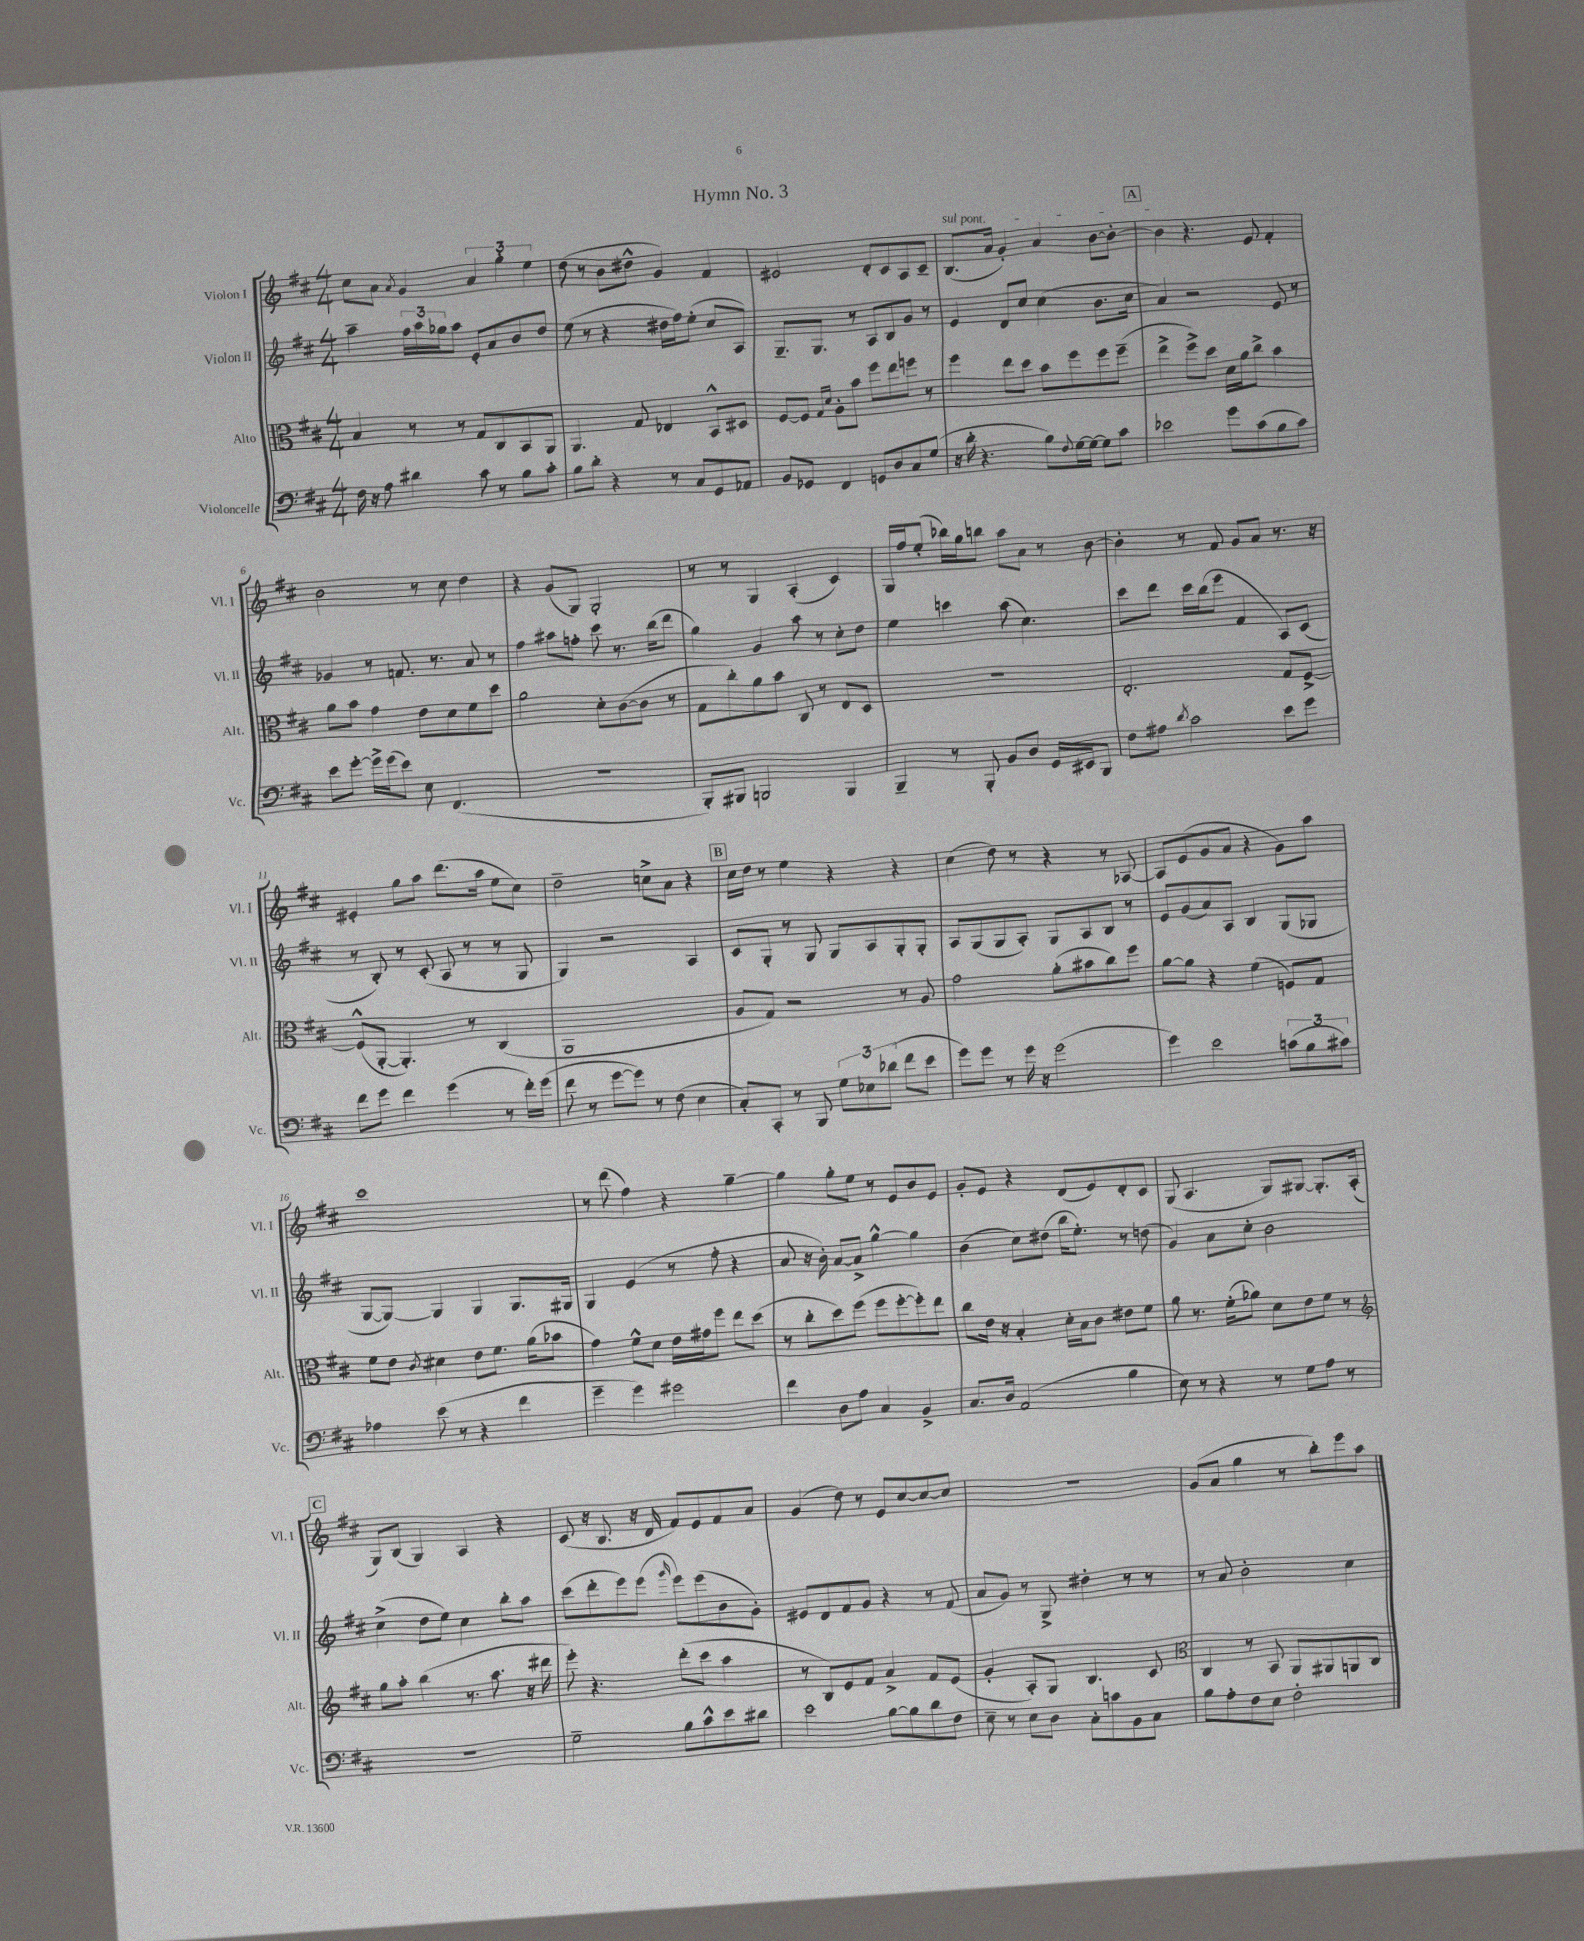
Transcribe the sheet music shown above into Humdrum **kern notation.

**kern	**kern	**kern	**kern
*staff4	*staff3	*staff2	*staff1
*clefF4	*clefC3	*clefG2	*clefG2
*k[f#c#]	*k[f#c#]	*k[f#c#]	*k[f#c#]
*M4/4	*M4/4	*M4/4	*M4/4
16F#	4B	4aa~	8cc#
16r	.	.	.
8A	.	.	8a
.	.	.	8qa
4d#	8r	24ff#	4g
.	.	24aa	.
.	.	24gg-	.
.	8r	8aa	.
8c#	8G	8e'	6a
8r	8C#	8a	.
.	.	.	6gg'
8B	8BB	8b	.
.	.	.	6ee
8c#'	8AA	8dd	.
=	=	=	=
8B	4.AA	(8ee	(8dd
8d'	.	8r	8r
4r	.	4r	8b
.	8G	.	8dd#^^
8r	4E-	16dd#	4g)
.	.	16ff#)	.
8C#	.	(8ee'	.
8GG	8BB^^	8cc#	4f#
8AA-	8D#	8A)	.
=	=	=	=
8BB	[8F#	8.G~	2e#
8GG-	8F#]	.	.
.	.	8.G	.
.	16qqG	.	.
.	16qqd	.	.
4FF#	8A'	.	.
.	8b	8r	.
8GG	8ff#	8A	8d'
8D	8ee	8B	8c#
8C#	8ff	8g	8A
(8G	8r	8r	8c#~
=	=	=	=
16r	4ff#	4e	(8.B
16d'	.	.	.
4.r	.	.	.
.	.	.	16a
.	8ee	8d	4g')
.	8dd	8cc#	.
8B)	8b	(4cc#	4a
8qqF#	.	.	.
[16G	8ff#	.	.
16G_	.	.	.
8G]	8ff#	8.b	[8b
8c#	(8ff#~	.	8b'_
.	.	16cc#	.
=	=	=	=
2e-	4ee^	4a)	4b]
.	8ff#^)	2r	4.r
.	8dd	.	.
8g	16d	.	.
.	16a	.	.
(8c#	8cc#^	.	8e
8B	4b	8e	4f#'
8c#)	.	8r	.
=	=	=	=
8e	8a	4g-	2b
[8g'	8b	.	.
16g^]	4g	8r	.
(16g	.	.	.
8e)	.	8.f	.
8E	8e	.	8r
.	.	8.r	.
(4.FF#	8d	.	8cc#
.	8f#	8a	4dd
.	8dd	8r	.
=	=	=	=
1r	2a	4ff#	4r
.	.	8aa#	(8g
.	.	8ff'	8G)
.	8d'	8ccc#	2G'
.	([8c#	8.r	.
.	8c#]	.	.
.	.	(16bb	.
.	8r	8ddd	.
=	=	=	=
8BBB')	8G	4gg)	8r
8BBB#	8cc#')	.	8r
2BBB	8a	4g	4G
.	8b	.	.
.	8C#	8aa	(4A'
.	8r	8r	.
4BBB	8E	8cc#'	4c#)
.	8D	8dd	.
=	=	=	=
4BBB~	1r	4ee	16G
.	.	.	16ff#
.	.	.	(8ee'
8r	.	4ccc	16bb-)
.	.	.	16gg
8BBB'	.	.	8bb
8BB	.	(8aa	8aa
8D	.	4.cc#)	8a
16GG	.	.	8r
16EE#	.	.	.
8BBB	.	.	[8b
=	=	=	=
8F#	2.E'	8ccc#	4b']
8A#	.	8ddd	.
8qd	.	.	.
2c#	.	16ccc#	8r
.	.	(16bb	.
.	.	8eee	8f#
.	.	4f#	8g
.	.	.	8a
8e	8G	8A)	8.r
8g	[8F#^	(8c#	.
.	.	.	16r
=	=	=	=
8f#	(8F#^^]	8r	4e#'
8g	[8AA'	8B')	.
4f#	4.AA'])	8r	8gg
.	.	(8c#'	8aa
(4g	.	8A	(8.ddd
.	8r	8r	.
.	.	.	16aa
8r	(4C#	8r	8ee
16f#')	.	8G	8cc#)
(16g	.	.	.
=	=	=	=
8f#	1AA	4G)	2dd~
8r	.	.	.
[8g	.	2r	.
8g])	.	.	.
8r	.	.	8cc^
(8F#	.	.	8a
4E	.	4A	4r
=	=	=	=
8C#')	8A	8c#	16cc#
.	.	.	16dd
8CC#'	8G)	8G'	8r
8r	2r	8r	4ee
8BBB	.	8G	.
12G	.	8G	4r
12E-	.	.	.
.	.	8A	.
(12d-	.	.	.
8f#	8r	8G'	4r
8e	8A	8G'	.
=	=	=	=
8g)	2g	8A	(4cc#
8g	.	(8G	.
8r	.	8G	8dd)
16g	.	8A')	8r
16r	.	.	.
(2g	(8a'	8G	4r
.	8b#	8A	.
.	8cc#)	8B	8r
.	8ff#	8r	[8A-
=	=	=	=
4g)	[8a	8e	8A-]
.	8a]	(8g	(8e
2e	4r	8a)	8g
.	.	8A	8a
.	(4f#	4B	4r
(12c	8F)	(8G	8g)
12B	.	.	.
.	8G	8G-	8aa
12c#)	.	.	.
=	=	=	=
4A-	8f#	[8G	1ccc#
.	8e	8G_)	.
.	8qc#	.	.
(8e	4d#	4G]	.
8r	.	.	.
4r	8e	4G	.
.	8.f#	.	.
4f#	.	8.G	.
.	(16a	.	.
.	8b-	.	.
.	.	16G#	.
=	=	=	=
4g~	4g)	4G	8r
.	.	.	(8ddd
4g)	8f#^^	(4e	4ff#)
.	8d	.	.
2g#	16e	8r	4r
.	16g#	.	.
.	8ff#	8ff#'	.
.	8ee	4r	[4gg~
.	(8dd	.	.
=	=	=	=
4f#	8r	8a	4gg]
.	8cc#'	16r	.
.	.	16b')	.
8D	8dd)	[8a	8gg'
8A	(8ff#	8a^]	8ee
4C#	8ff#	[4gg^^	8r
.	[8ff#'	.	8e
4BB^	8ff#'])	4gg]	8b
.	8ee	.	8e
=	=	=	=
8.C#	8cc#	(4b	8g'
.	16e	.	8e
16D	16r	.	.
(2AA	4B'	8cc#)	4r
.	.	(8dd#	.
.	16d'	16bb	(8d
.	16B	8.ee')	.
.	8c#	.	8e)
4B	8e#	8r	8d'
.	8f#	(8dd	8c#
=	=	=	=
8E)	8a	4g)	(8G
8r	8.r	.	4.A
4r	.	8a	.
.	(16f#'	.	.
.	8a-)	8cc#'	.
8r	8d	2b	8G)
8G	8e	.	[8G#
8A	8f#	.	8.G#']
8r	8r	.	.
.	.	.	(16A'
=	=	=	=
*	*clefG2	*	*
1r	8gg	(4cc#^	8G)
.	8aa'	.	(8B
.	(4bb	8dd	4G)
.	.	8ee)	.
.	8.r	4cc#	4A
.	8.aa	.	.
.	.	8bb'	4r
.	16r	8aa	.
.	16ddd#	.	.
=	=	=	=
2G~	8eee')	(8ccc#	(8c#
.	4.r	8ddd'	16r
.	.	.	8.B
.	.	8eee)	.
.	.	(8eee	16r
.	.	.	16d
.	.	16qqggg	.
8B	(8ddd'	8eee)	8f#)
8c#^^	8ccc#	(8eee	8e
8e	4aa	8b	8f#
8d#	.	8g')	8a
=	=	=	=
2e	8r	8e#	(4g
.	8B)	8d	.
.	8e	8f#	8dd)
.	8f#	8g	8r
[8B	4a^	4r	8e
8B]	.	.	[8cc#
8d	8f#	8r	8cc#_
8F#	(8e	(8f#	8cc#]
=	=	=	=
8E~	4g'	8a	1r
8r	.	8g)	.
8E	8A')	8r	.
8D	8G	8G^	.
8C#'	4.B	4dd#'	.
8c	.	.	.
8BB	.	8r	.
8C#	8c#	8r	.
=	=	=	=
*	*clefC3	*	*
8B	4C#	8r	(8g
8A'	.	8a	8a
8F#	8r	2b'	4gg
8E	8BB	.	.
2F#'	8AA	.	8r
.	8AA#	.	8bb')
.	8AA	4cc#	8eee
.	8C#	.	8aa
==	==	==	==
*-	*-	*-	*-
